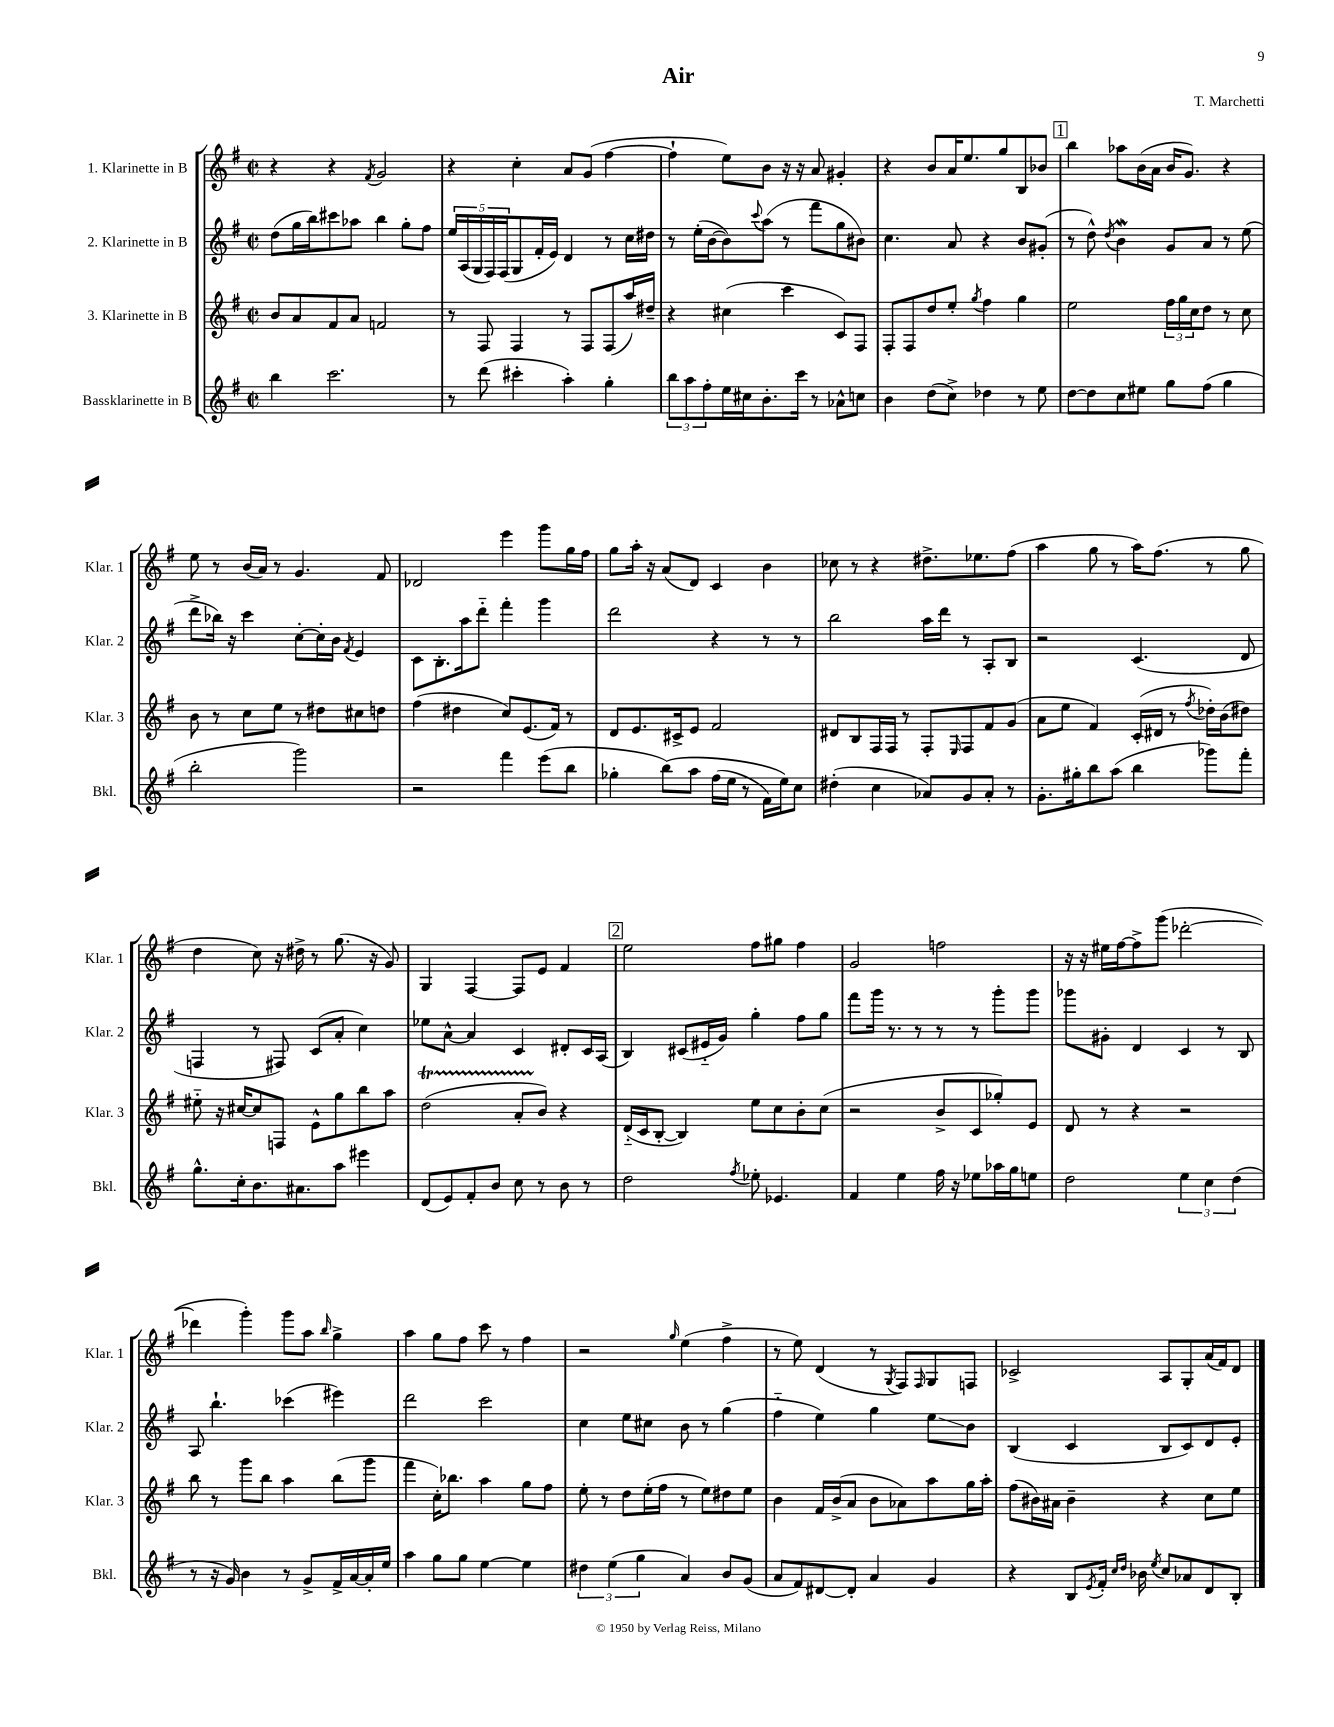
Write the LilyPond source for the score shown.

\header { title = "Air" composer = "T. Marchetti" }
<<
\new StaffGroup <<
\new Staff = "s0" \with { instrumentName = "1. Klarinette in B" shortInstrumentName = "Klar. 1" } {
    \clef treble \key g \major \defaultTimeSignature \time 2/2
    r4 r4 \acciaccatura { fis'8 } g'2 |
    r4 c''4-. a'8 g'8( fis''4~ |
    fis''4-! e''8) b'8 r16 r16 a'8 gis'4-. |
    r4 b'8 a'16 e''8. g''8 b8 bes'8 |
    \mark \markup { \box "1" } b''4 aes''8 b'16( a'16 b'16 g'8.) r4 |
    e''8 r8 b'16( a'16) r8 g'4. fis'8 |
    des'2 e'''4 g'''8 g''16 fis''16 |
    g''8 a''16-. r16 a'8( d'8) c'4 b'4 |
    ces''8 r8 r4 dis''8.-> ees''8. fis''8( |
    a''4 g''8 r8 a''16) fis''8.( r8 g''8 |
    d''4 c''8) r16 dis''16-> r8 g''8.( r16 g'8) |
    g4 fis4~ fis8 e'8 fis'4 |
    \mark \markup { \box "2" } e''2 fis''8 gis''8 fis''4 |
    g'2 f''2 |
    r16 r16 eis''16 fis''16~ fis''8-> g'''8( des'''2~-. |
    des'''4 g'''4-.) g'''8 a''8 \grace { b''16 } g''4-> |
    a''4 g''8 fis''8 c'''8 r8 fis''4 |
    r2 \grace { g''16 } e''4( fis''4-> |
    r8 e''8) d'4( r8 \acciaccatura { g8 } fis8) \grace { fis16 } g8 f8 |
    ces'2-> a8 g8-. a'16( fis'16) d'8 \bar "|." |
}
\new Staff = "s1" \with { instrumentName = "2. Klarinette in B" shortInstrumentName = "Klar. 2" } {
    \clef treble \key g \major \defaultTimeSignature \time 2/2
    d''8( g''16 b''16) cis'''8 aes''8 b''4 g''8-. fis''8 |
    \tuplet 5/4 { e''16 a16( g16 fis16) fis16( } g8 fis'16-. e'16) d'4 r8 c''16 dis''16 |
    r8 e''16-.( b'16~ b'8) \appoggiatura { c'''8 } a''8( r8 fis'''8 g''8 bis'8) |
    c''4. a'8 r4 b'8 gis'8-.( |
    \mark \markup { \box "1" } r8 d''8-^) \acciaccatura { d''8 } b'4\mordent g'8 a'8 r8 e''8( |
    d'''8-> bes''16) r16 c'''4 c''8~-. c''16-. b'16 \acciaccatura { fis'8 } e'4 |
    c'8 b8.-. a''16 d'''8-_ fis'''4-. g'''4 |
    d'''2 r4 r8 r8 |
    b''2 a''16 d'''16 r8 a8-. b8 |
    r2 c'4.( d'8 |
    f4 r8 fis8) c'8( a'8-. c''4) |
    ees''8 a'8~-^ a'4 c'4 dis'8-. c'16 a16( |
    \mark \markup { \box "2" } b4) cis'8( eis'16-_ g'16) g''4-. fis''8 g''8 |
    fis'''8 g'''16 r8. r8 r8 r8 g'''8-. g'''8 |
    ges'''8 gis'8-. d'4 c'4 r8 b8 |
    a8 b''4.-! ces'''4( eis'''4) |
    d'''2 c'''2 |
    c''4 e''8 cis''8 b'8 r8 g''4( |
    fis''4-_ e''4) g''4 e''8\glissando b'8 |
    b4( c'4 b8 c'8) d'8 e'8-. \bar "|." |
}
\new Staff = "s2" \with { instrumentName = "3. Klarinette in B" shortInstrumentName = "Klar. 3" } {
    \clef treble \key g \major \defaultTimeSignature \time 2/2
    b'8 a'8 fis'8 a'8 f'2 |
    r8 fis8 fis4 r8 fis8 fis8( a''16) dis''16-- |
    r4 cis''4( c'''4 c'8) fis8 |
    fis8-. fis8 d''8 e''8-. \acciaccatura { g''8 } fis''4 g''4 |
    \mark \markup { \box "1" } e''2 \tuplet 3/2 { fis''16 g''16 c''16 } d''8 r8 c''8 |
    b'8 r8 c''8 e''8 r8 dis''8 cis''8 d''8 |
    fis''4( dis''4 c''8) e'8.( fis'16) r8 |
    d'8 e'8. cis'16-> e'8 fis'2 |
    dis'8 b8 fis16 fis16 r8 fis8-. \grace { e16 } fis8 fis'8 g'8( |
    a'8 e''8 fis'4) c'16-.( dis'16 r8 \acciaccatura { fis''8 } des''16-.) b'16( dis''8) |
    eis''8-_ r16 cis''16~ cis''8 f8 e'8-^ g''8 b''8 a''8 |
    d''2\startTrillSpan( a'8-. b'8\stopTrillSpan) r4 |
    \mark \markup { \box "2" } d'16-_( c'16 b8~-. b4) e''8 c''8 b'8-. c''8( |
    r2 b'8-> c'8 ges''8-.) e'8 |
    d'8 r8 r4 r2 |
    b''8 r8 g'''8 b''8 a''4 b''8( g'''8 |
    fis'''4 c''16-.) bes''8. a''4 g''8 fis''8 |
    e''8-. r8 d''8 e''16-.( fis''16 r8 e''8) dis''8 e''8 |
    b'4 fis'16 b'16->( a'8 b'8 aes'8) a''8 g''16 a''16-. |
    fis''8( bis'16) ais'16 bis'4-- r4 c''8 e''8 \bar "|." |
}
\new Staff = "s3" \with { instrumentName = "Bassklarinette in B" shortInstrumentName = "Bkl." } {
    \clef treble \key g \major \defaultTimeSignature \time 2/2
    b''4 c'''2. |
    r8 d'''8( cis'''4-. a''4-.) g''4-. |
    \tuplet 3/2 { b''8 a''8 fis''8-. } e''16 cis''16 b'8.-. c'''16 r8 aes'8-^ c''8 |
    b'4 d''8( c''8->) des''4 r8 e''8 |
    \mark \markup { \box "1" } d''8~ d''8 c''8 eis''8 g''8 fis''8( g''4 |
    b''2-. g'''2) |
    r2 fis'''4 e'''8( b''8 |
    ges''4-. b''8)\( a''8 fis''16( e''16 r8 fis'16) e''16\) c''8 |
    dis''4-.( c''4 aes'8) g'8 aes'8-. r8 |
    g'8.-. gis''16-. b''8 a''8( b''4 ges'''8) fis'''8-. |
    g''8.-^ c''16-. b'8. ais'8. a''8 eis'''4 |
    d'8( e'8) fis'8-. b'8 c''8 r8 b'8 r8 |
    \mark \markup { \box "2" } d''2 \acciaccatura { fis''8 } ees''8-. ees'4. |
    fis'4 e''4 fis''16 r16 ees''8 aes''16 g''16 e''8 |
    d''2 \tuplet 3/2 { e''4 c''4 d''4( } |
    r8 r16 g'16) b'4 r8 g'8-> fis'16-> a'16~ a'16-. e''16 |
    a''4 g''8 g''8 e''4~ e''4 |
    \tuplet 3/2 { dis''4 e''4( g''4 } a'4) b'8 g'8( |
    a'8 fis'8) dis'8~ dis'8-. a'4 g'4 |
    r4 b8 \acciaccatura { e'8 } fis'16-. \grace { c''16 d''16 } bes'16 \acciaccatura { e''8 } c''8 aes'8 d'8 b8-. \bar "|." |
}
>>
>>
\layout { \context { \Score \remove "Bar_number_engraver" } }
